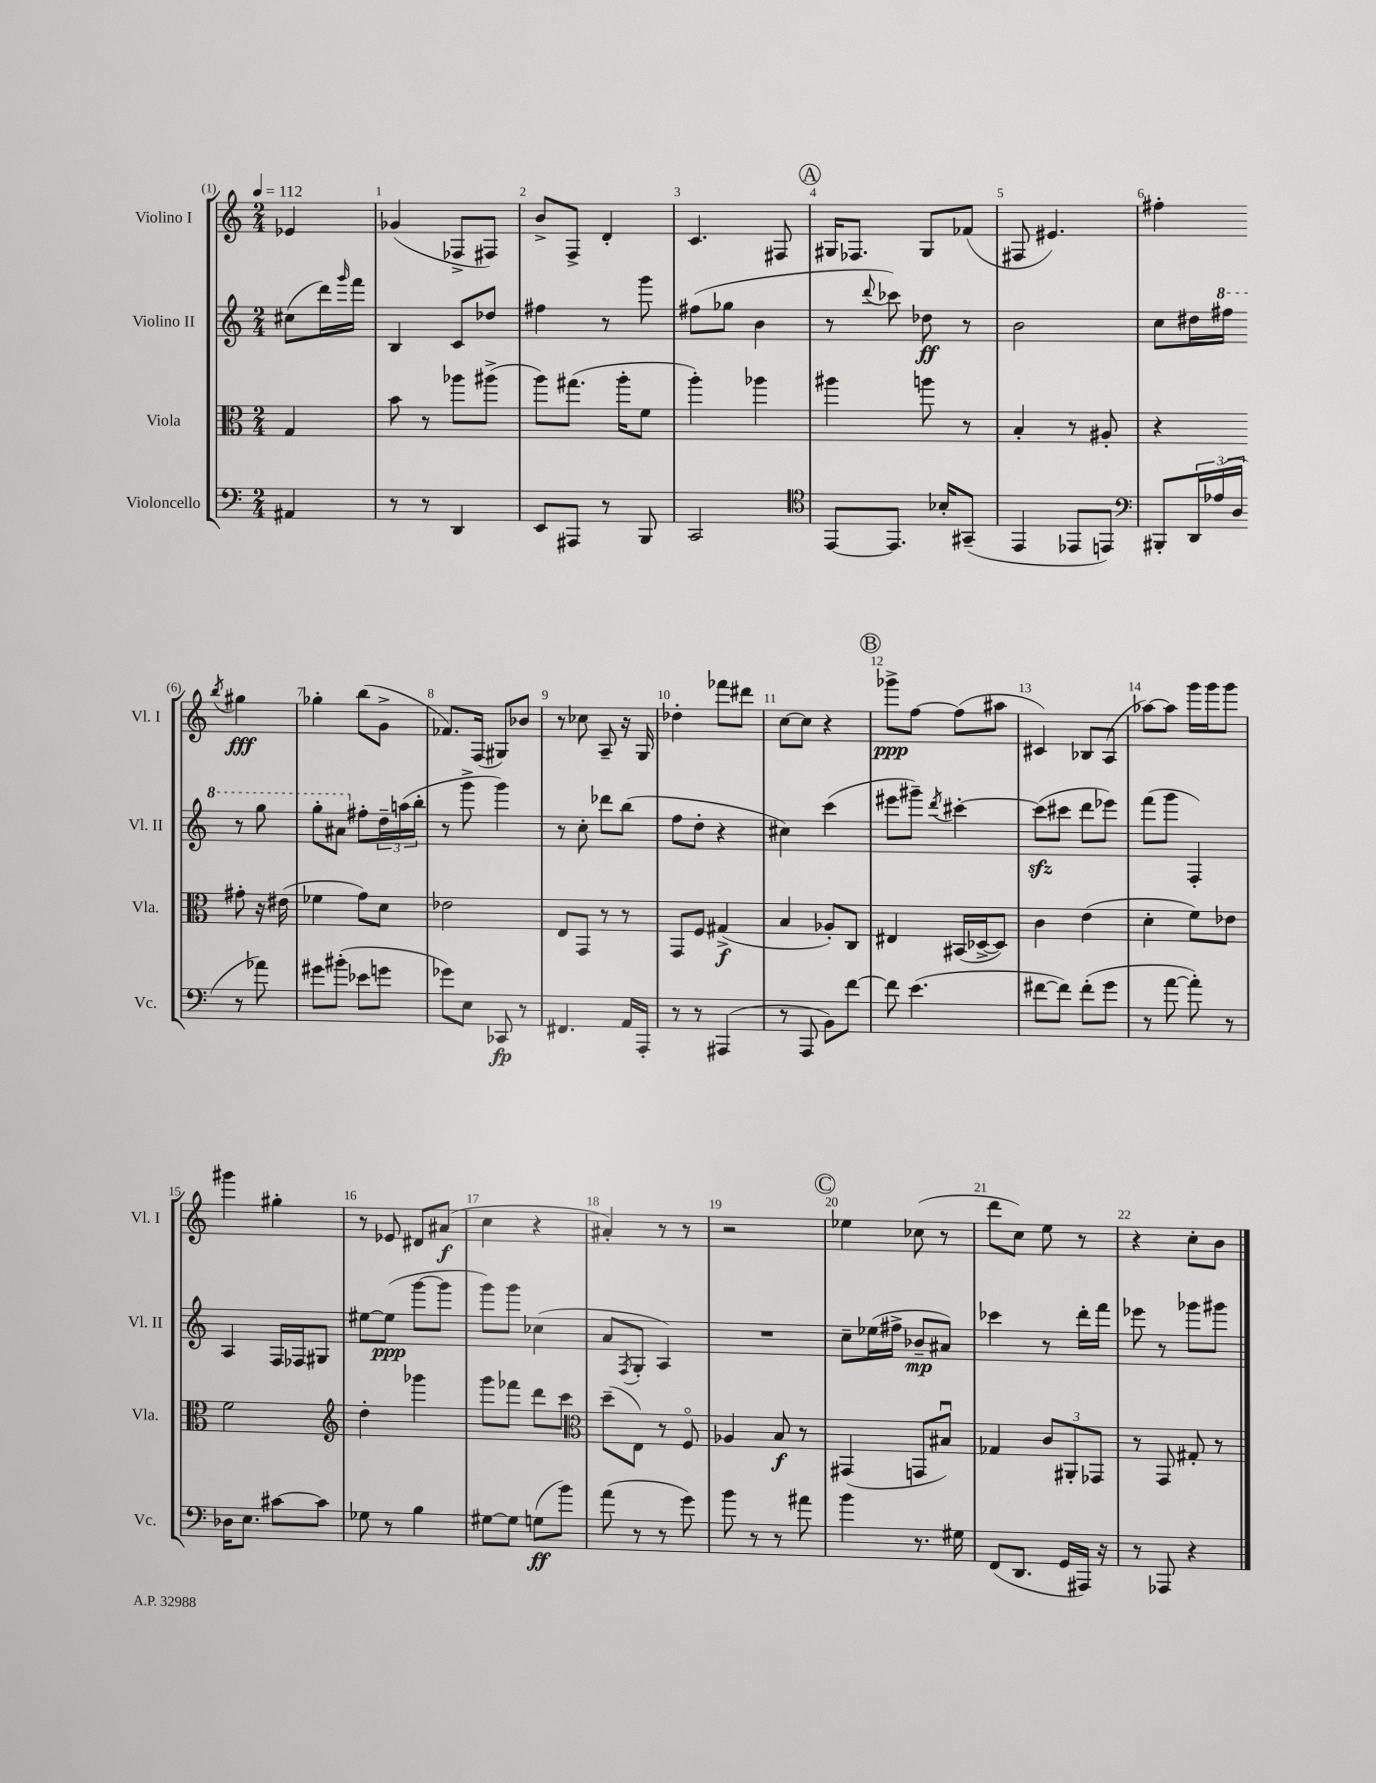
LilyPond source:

<<
\new StaffGroup <<
\new Staff = "s0" \with { instrumentName = "Violino I" shortInstrumentName = "Vl. I" } {
    \clef treble \key c \major \numericTimeSignature \time 2/4 \partial 4 \tempo 4 = 112
    ees'4 |
    ges'4( fes8-> fis8) |
    b'8-> f8-> d'4-. |
    c'4. fis8 |
    \mark \markup { \circle "A" } gis16 fes8. gis8 fes'8( |
    fis8 eis'4.) |
    fis''4-. \acciaccatura { b''8 } gis''4\fff |
    ges''4-. b''8( g'8-> |
    fes'8.) f16( gis8) bes'8 |
    r8 ces''8 a8-- r16 g16 |
    des''4-. fes'''8 dis'''8 |
    c''8~ c''8 r4 |
    \mark \markup { \circle "B" } ges'''8->\ppp f''8~ f''8( ais''8 |
    cis'4) bes8 a8( |
    aes''8~) aes''8 g'''16 g'''16 g'''8 |
    gis'''4 gis''4-. |
    r8 ees'8 dis'8 ais'8\f( |
    c''4 r4 |
    ais'4-.) r8 r8 |
    r2 |
    \mark \markup { \circle "C" } ees''4 ces''8( r8 |
    d'''8 c''8) e''8 r8 |
    r4 c''8-. b'8 \bar "|." |
}
\new Staff = "s1" \with { instrumentName = "Violino II" shortInstrumentName = "Vl. II" } {
    \clef treble \key c \major \numericTimeSignature \time 2/4 \partial 4
    cis''8( d'''16) \grace { g'''16 } f'''16 |
    b4 c'8 des''8 |
    fis''4 r8 g'''8 |
    fis''8( ges''8 b'4 |
    \mark \markup { \circle "A" } r8 \appoggiatura { d'''8 } ces'''8) des''8\ff r8 |
    b'2 |
    c''8 dis''16 \ottava #1 fis'''16 r8 g'''8 |
    g'''8-. ais''8 \ottava #0 fis''8-. \tuplet 3/2 { d''16-- a''16( b''16-. } |
    r8 g'''8-> g'''4) |
    r8 c''8-. des'''8 b''8( |
    f''8 d''8-. r4 |
    cis''4) c'''4( |
    \mark \markup { \circle "B" } eis'''8 gis'''8--) \acciaccatura { d'''8 } cis'''4~-. |
    cis'''8\sfz( cis'''8 d'''8 ees'''8) |
    f'''8( g'''8 f4-.) |
    a4 f16 fes16 gis8 |
    eis''8~ eis''8\ppp( g'''8~ g'''8 |
    g'''8) g'''8 ces''4( |
    a'8 \acciaccatura { f8 } g8-. a4) |
    R2 |
    \mark \markup { \circle "C" } c''8-- ees''16( fis''16-> bes'8--\mp ais'8) |
    ces'''4 r8 d'''16-. f'''16 |
    ees'''8 r8 ges'''8 gis'''8 \bar "|." |
}
\new Staff = "s2" \with { instrumentName = "Viola" shortInstrumentName = "Vla." } {
    \clef alto \key c \major \numericTimeSignature \time 2/4 \partial 4
    g4 |
    b'8 r8 aes''8 ais''8->( |
    a''8) gis''8.( a''16-. f'8 |
    a''4-.) aes''4 |
    \mark \markup { \circle "A" } ais''4 a''8 r8 |
    b4-. r8 ais8-. |
    r4 gis'8-. r16 eis'16( |
    fes'4 g'8) d'8 |
    ees'2 |
    e8 g,8 r8 r8 |
    g,8 f8 gis4->\f( |
    b4 aes8-.) c8 |
    \mark \markup { \circle "B" } eis4 bis,16( des16~-> des8) |
    c'4 e'4( |
    d'4-. f'8) ees'8 |
    f'2 |
    \clef treble d''4-. ges'''4 |
    g'''8 fes'''8 d'''8 c'''8 |
    \clef alto d''8--( e8) r8 f8\flageolet |
    aes4 b8\f r8 |
    \mark \markup { \circle "C" } gis,4( g,8 bis8\downbow) |
    ges4 \tuplet 3/2 { c'8 ais,8-. ges,8 } |
    r8 g,8 gis8-. r8 \bar "|." |
}
\new Staff = "s3" \with { instrumentName = "Violoncello" shortInstrumentName = "Vc." } {
    \clef bass \key c \major \numericTimeSignature \time 2/4 \partial 4
    ais,4 |
    r8 r8 d,4 |
    e,8 ais,,8 r8 b,,8 |
    c,2 |
    \mark \markup { \circle "A" } \clef tenor e,8~ e,8. bes16-. gis,8--( |
    e,4 ees,8 e,8) |
    \clef bass bis,,8-. \tuplet 3/2 { d,16 aes16( d16 } r8 aes'8) |
    gis'8 bis'8-.( ees'8 g'8 |
    ges'8) e8 ces,8\fp r8 |
    fis,4. a,16 a,,16-. |
    r8 r8 ais,,4( |
    r8 a,,8 b,8) f'8~ |
    \mark \markup { \circle "B" } f'8 e'4.( |
    fis'8~ fis'8) fis'8-.( g'8 |
    r8 a'8~ a'8-.) r8 |
    des16 e8. cis'8~ cis'8 |
    ges8 r8 b4 |
    gis8~ gis8 g8\ff( b'8) |
    a'8( r8 r8 g'8) |
    b'8 r8 r8 ais'8 |
    \mark \markup { \circle "C" } b'4 r8. gis16 |
    f,8( d,8. g,16 ais,,16) r16 |
    r8 aes,,8 r4 \bar "|." |
}
>>
>>
\layout { \context { \Score \override BarNumber.break-visibility = ##(#f #t #t) barNumberVisibility = #all-bar-numbers-visible } }
